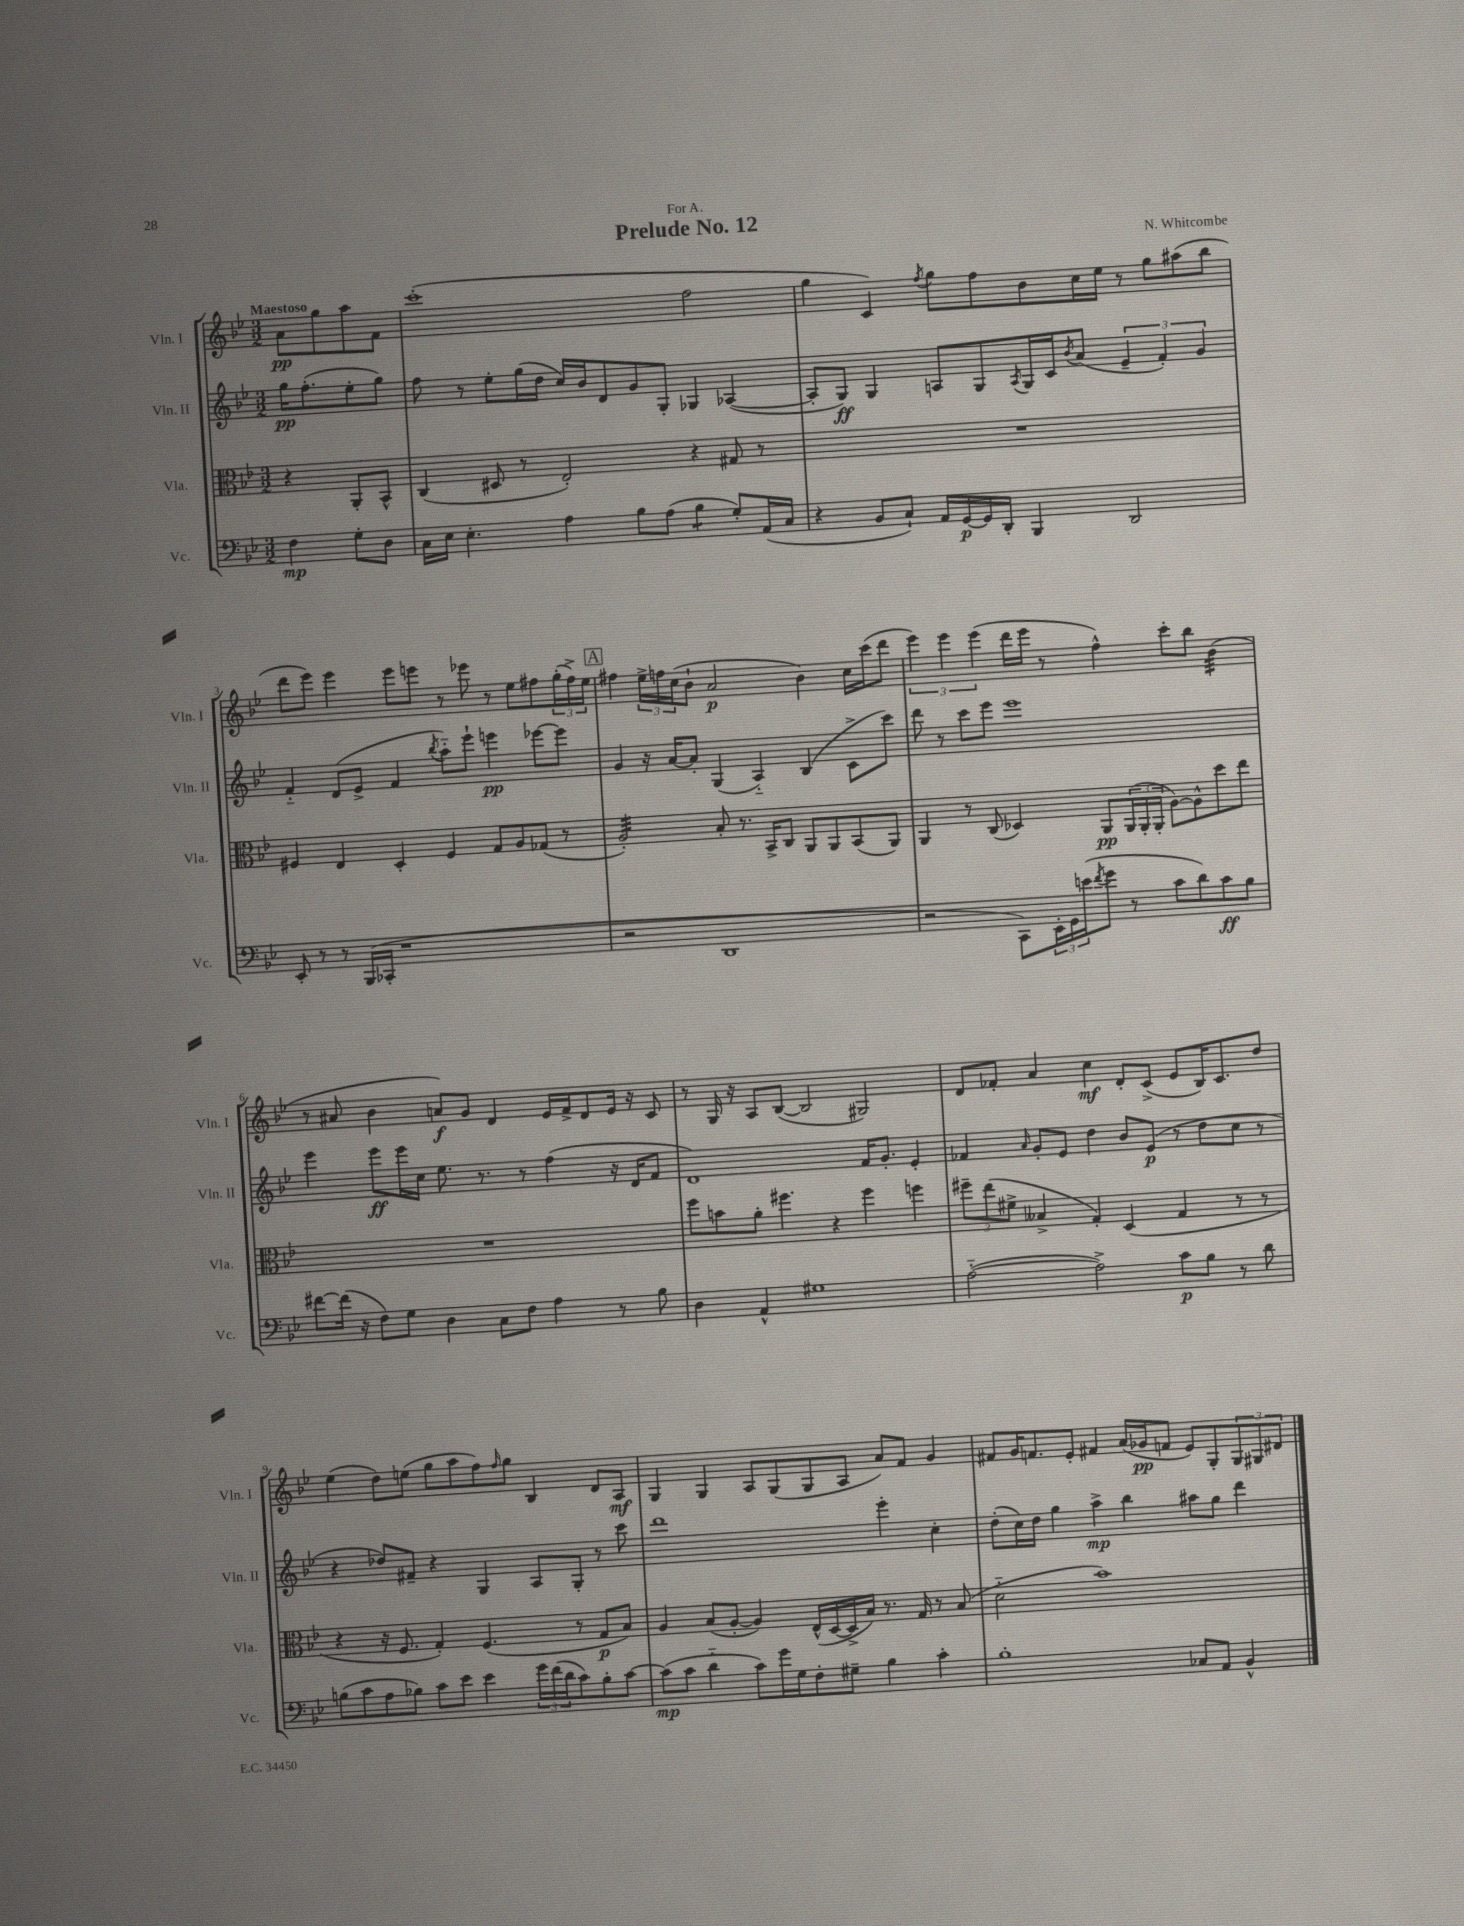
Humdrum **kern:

**kern	**kern	**kern	**kern
*staff4	*staff3	*staff2	*staff1
*clefF4	*clefC3	*clefG2	*clefG2
*k[b-e-]	*k[b-e-]	*k[b-e-]	*k[b-e-]
*M3/2	*M3/2	*M3/2	*M3/2
4F	4r	16gg	8a
.	.	(8.ff'	.
.	.	.	8gg
8G'	8AA'	8ee-'	8aa
8D	8BB-^^	8gg)	8f
=	=	=	=
16C	(4C	8ff	(1ccc'
16E-	.	.	.
4.E-'	.	8r	.
.	8D#	8ee-'	.
.	8r	(16gg	.
.	.	16dd	.
4A	2E-')	16cc)	.
.	.	16b-	.
.	.	8d	.
8B-	.	8g	.
(8A	.	8G'	.
4B-	4r	4G-	2ff
8G')	8G#	([4A-	.
(16AA	8r	.	.
16C	.	.	.
=	=	=	=
4r	1.r	8A-']	4gg
.	.	8G)	.
8BB-	.	4G	4c)
8C`)	.	.	.
.	.	.	8qff
16AA	.	8A	8gg
[16GG	.	.	.
16GG]	.	8G	8ff
16DD'	.	.	.
.	.	8qA	.
4BBB-	.	16G	8b-
.	.	16c	.
.	.	8qb-	.
.	.	(8a	16cc
.	.	.	16ee-
2DD	.	6e-~	8r
.	.	.	8gg
.	.	6f')	.
.	.	.	(8aa#
.	.	6g	.
.	.	.	8bb-
=	=	=	=
8EE-'	4F#	4f'~	8ddd
8r	.	.	8eee-)
8r	4E-	(8d	4eee-
(16BBB-	.	8e-^	.
16CC-'	.	.	.
1r	4D'	4f	8eee-
.	.	.	8eee
.	.	8qbb-	.
.	4F#	8aa'~)	8r
.	.	8eee-`	8eee-
.	8G	4eee	8r
.	8A	.	8ee-
.	(8G-	[8eee-	8ff#
.	8r	8eee-]	(24gg'
.	.	.	24ff#^)
.	.	.	24ee-
=	=	=	=
2r	2A')	4g	4ff#
.	.	16r	24ee-^
.	.	.	24ff
.	.	[16a	.
.	.	.	(24cc
.	.	8a']	8b-`
1DD	8B-'	(4G	2a
.	8.r	.	.
.	.	4A'~)	.
.	16BB-^	.	.
.	8C	.	.
.	8AA	(4B-	4b-)
.	8AA	.	.
.	(8BB-	8c^	16cc
.	.	.	(16ccc
.	8AA)	8ccc)	8ddd
=	=	=	=
2r	4AA	8ddd	6eee-)
.	.	8r	.
.	.	.	6eee-
.	8r	8ccc	.
.	.	.	(6eee-
.	(8C	8eee-	.
8CC)	4D-)	1eee-	16ddd
.	.	.	16eee-
24EE-'	.	.	8r
24GG	.	.	.
(24e	.	.	.
8qf	.	.	.
8g	8AA	.	4ff^^)
8r	(24AA	.	.
.	24AA'	.	.
.	24AA'	.	.
8c	[8A)	.	8ccc'
8d)	8A^^]	.	8bb-
8c	8dd	.	(4b-
8B-	8ee-	.	.
=	=	=	=
[8f#	1.r	4eee-	8r
(16f#]	.	.	8a#
16r	.	.	.
8F)	.	8eee-	4b-
8G	.	16eee-	.
.	.	16cc	.
4D	.	8.ee-	8a)
.	.	.	8g
.	.	8.r	.
8C	.	.	4d
8F	.	8r	.
4A	.	(4ff	16e-
.	.	.	16f^
.	.	.	8d
8r	.	16r	16e-
.	.	16d	16r
8B-	.	8f	8c
=	=	=	=
4D	8ff	1d)	8r
.	8b	.	16G
.	.	.	16r
4AA^^	8a'	.	8A
.	4.ff#	.	([8B-
1G#	.	.	2B-]
.	4r	.	.
.	4ff#	16f	2G#)
.	.	8.g'	.
.	4ff	4e-'	.
=	=	=	=
([2A'~	12ff#~	4f-	8d
.	(12ee-	.	.
.	.	.	8f-'
.	12f#^	.	.
.	.	16qqa	.
.	4B--^	8g'	4a
.	.	8e-	.
2A^])	4G')	4dd	4cc
.	(4D	8b-	8d'
.	.	(8e-	(8c^
8c	4G	8r	8e-
8B-	.	8dd	16B-)
.	.	.	8.c
8r	8r	8cc	.
8d	8r	8r	8dd
=	=	=	=
(8B	4r	4r	(4ee-
8c	.	.	.
8A	16r	8dd-)	8dd)
.	8.F	.	.
8B-)	.	8f#~	(8ee
8c	4G')	4r	8gg
8e-	.	.	8aa
4e-	(4.F	4G	8ff)
.	.	.	16qqff
.	.	.	8gg
24g	.	8A	4B-
(24f	.	.	.
24d	.	.	.
8c)	8r	8G'	.
8B-'	8G	8r	8d
[8c	8B-)	8ccc	8A
=	=	=	=
(8c]	4A	1ddd	4G
8c	.	.	.
4d'~	(8B-	.	4G
.	[8A'	.	.
8c)	4A])	.	8A
16g	.	.	(8G
16G	.	.	.
8F'	(16E-^^	.	8G
.	[16D	.	.
8G#~	16D^]	.	8A
.	16B-)	.	.
4B-	8.r	4eee-'	8a)
.	.	.	8f
.	16G	.	.
4c'	8r	4cc'	4g
.	(8B-	.	.
=	=	=	=
1B-'	2d'~	(8dd'	8f#
.	.	16cc)	16g
.	.	16dd	8.f
.	.	4gg	.
.	.	.	8e-'
.	1b-)	4aa^	4f#
.	.	4bb-	(16a
.	.	.	16g-
.	.	.	8f
8C-	.	8aa#	8e-)
8AA	.	8gg	8G'
4BB-^^	.	4ddd	12G
.	.	.	12G#
.	.	.	12d#
==	==	==	==
*-	*-	*-	*-
